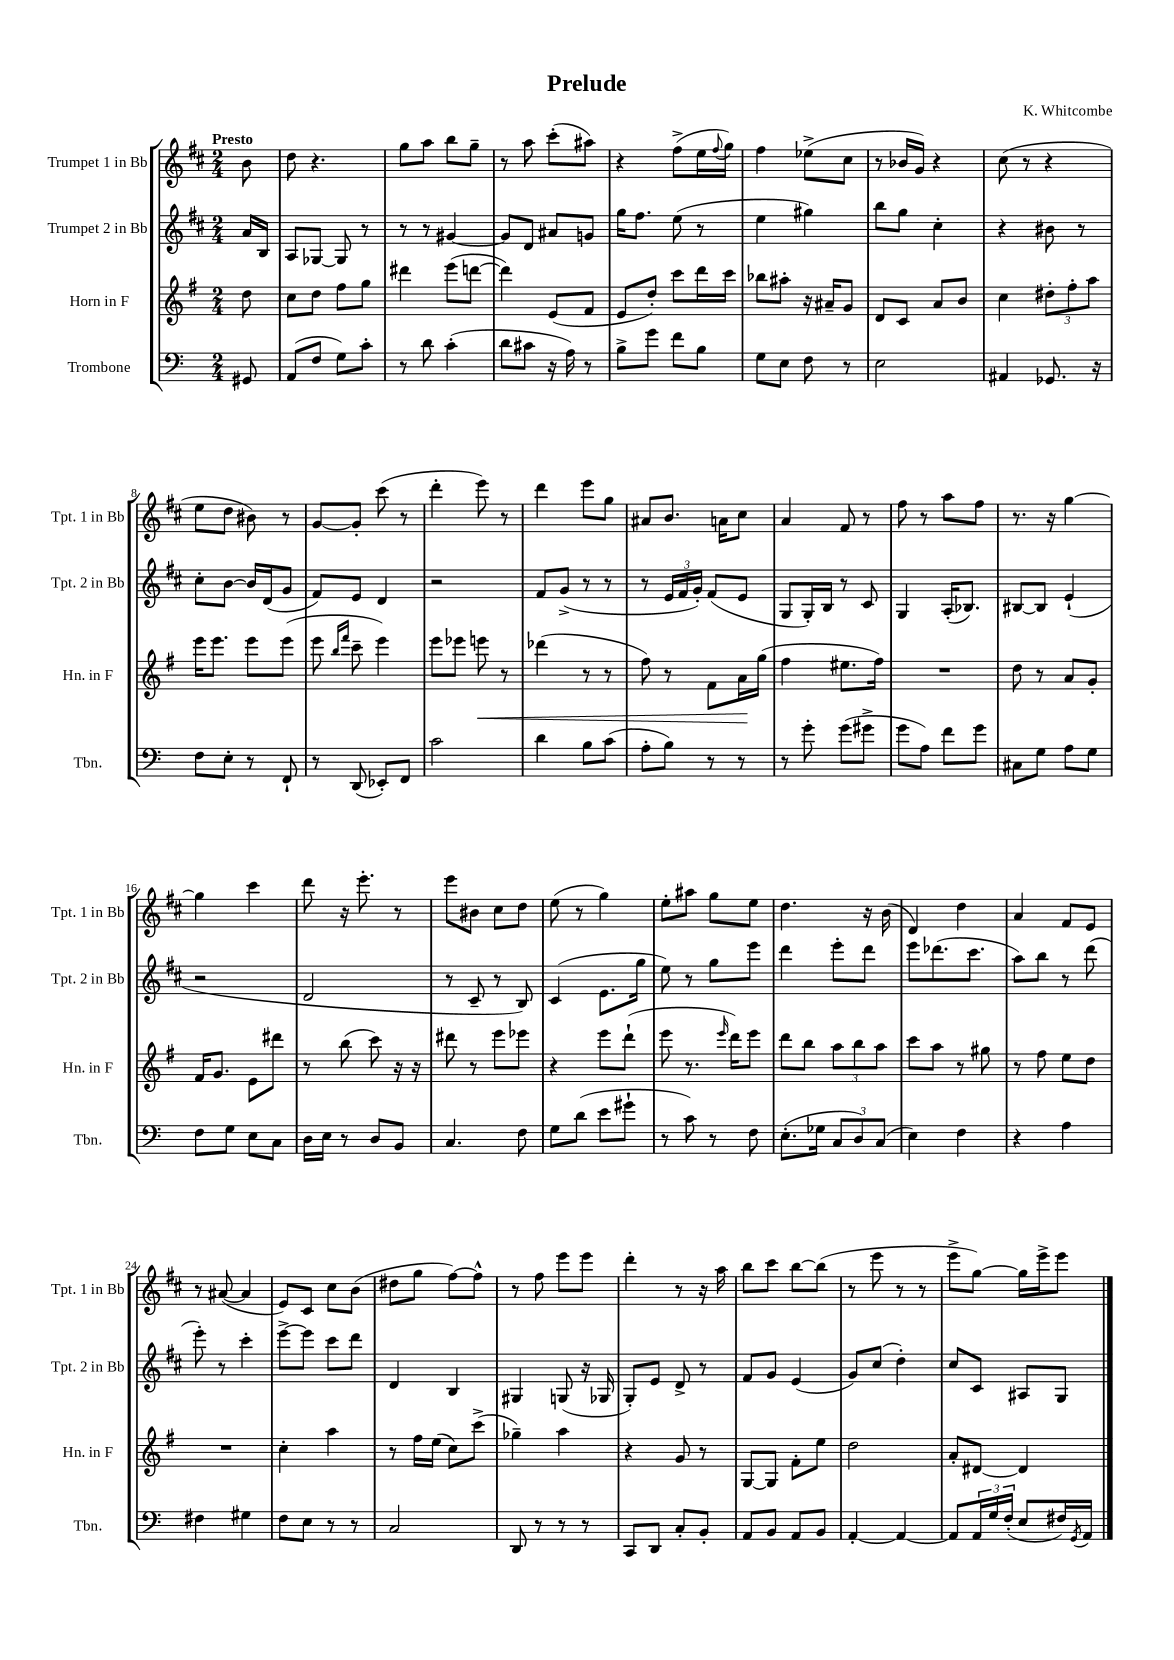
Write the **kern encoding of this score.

**kern	**kern	**dynam	**kern	**kern
*part4	*part3	*part3	*part2	*part1
*staff4	*staff3	*staff3	*staff2	*staff1
*I"Trombone	*I"Horn in F	*	*I"Trumpet 2 in Bb	*I"Trumpet 1 in Bb
*I'Tbn.	*I'Hn. in F	*	*I'Tpt. 2 in Bb	*I'Tpt. 1 in Bb
*clefF4	*clefG2	*	*clefG2	*clefG2
*k[]	*k[f#]	*	*k[f#c#]	*k[f#c#]
*M2/4	*M2/4	*	*M2/4	*M2/4
=	=	=	=	=
!	!	!	!	!LO:TX:a:B:t=Presto
8GG#X/	8dd\	.	16a/LL	8b\
.	.	.	16B/JJ	.
=1	=1	=1	=1	=1
(8AA/L	8cc\L	.	8A/L	8dd\
8F/J	8dd\J	.	[8G-X/J	4.r
8G\L)	8ff#\L	.	8G-/]	.
8c'\J	8gg\J	.	8r	.
=2	=2	=2	=2	=2
8r	4ddd#X\	.	8r	8gg\L
8d\	.	.	8r	8aa\J
(4c'\	(8eee\L	.	[4g#X/	8bb\L
.	[8dddn\J	.	.	8gg~\J
=3	=3	=3	=3	=3
8d\L	4ddd\])	.	8g#/L]	8r
8c#X\J	.	.	8d/J	8aa\
16r	(8e/L	.	8a#X/L	(8ccc#'\L
16A\)	.	.	.	.
8r	8f#/J	.	8gn/J	8aa#X\J)
=4	=4	=4	=4	=4
8B^\L	8e/L	.	16gg\KL	4r
.	.	.	8.ff#\J	.
8g\J	8dd'/J)	.	.	.
8f\L	8ccc\L	.	(8ee\	(8ff#^\L
8B\J	16ddd\L	.	8r	16ee\L
.	.	.	.	8qqff#/
.	16ccc\JJ	.	.	16gg\JJ)
=5	=5	=5	=5	=5
8G\L	8bb-X\L	.	4ee\	4ff#\
8E\J	8aa#X'\J	.	.	.
8F\	16r	.	4gg#X\)	(8ee-X^\L
.	16a#X~/KL	.	.	.
8r	8g/J	.	.	8cc#\J
=6	=6	=6	=6	=6
2E\	8d/L	.	8bb\L	8r
.	8c/J	.	8gg\J	16b-X/LL
.	.	.	.	16g/JJ)
.	8a/L	.	4cc#'\	4r
.	8b/J	.	.	.
=7	=7	=7	=7	=7
4AA#X/	4cc\	.	4r	(8cc#\
.	.	.	.	8r
8.GG-X/	12dd#X'\L	.	8b#X\	4r
.	12ff#'\	.	.	.
.	.	.	8r	.
.	12aa\J	.	.	.
16r	.	.	.	.
!!LO:LB:g=z
=8	=8	=8	=8	=8
8F\L	16eee\KL	.	8cc#'\L	8ee\L
.	8.eee\J	.	.	.
8E'\J	.	.	[8b\J	8dd\J
8r	8eee\L	.	16b/LL]	8b#X\)
.	.	.	(16d/J	.
8FF`/	(8eee\J	.	8g/J	8r
=9	=9	=9	=9	=9
8r	8eee\	.	8f#/L)	[8g/L
.	16qqbb/LL	.	.	.
.	16qqfff#/JJ	.	.	.
(8DD/	8ccc~\	.	8e/J	8g'/J]
8EE-X'/L)	4eee\)	.	4d/	(8ccc#\
8FF/J	.	.	.	8r
=10	=10	=10	=10	=10
2c\	8eee\L	.	2r	4ddd'\
.	8eee-X\J	.	.	.
!	!	!LO:HP:b	!	!
.	8eeen\	<	.	8eee\)
.	8r	.	.	8r
=11	=11	=11	=11	=11
4d\	(4ddd-X\	.	8f#/L	4ddd\
.	.	.	(8g^/J	.
8B\L	8r	.	8r	8eee\L
(8c\J	8r	.	8r	8gg\J
=12	=12	=12	=12	=12
8A'\L	8ff#\)	.	8r	8a#X/L
8B\J)	8r	.	24e/LL	8.b/J
.	.	.	24f#/	.
.	.	.	24g'/JJ)	.
8r	8f#\L	.	(8f#/L	.
.	.	.	.	16an\KL
8r	16a\L	.	8e/J	8cc#\J
.	(16gg\JJ	[	.	.
=13	=13	=13	=13	=13
8r	4ff#\	.	8G/L	4a/
8g'\	.	.	16G'/L)	.
.	.	.	16B/JJ	.
(8g\L	8.ee#X\L	.	8r	8f#/
8g#X^\J	.	.	8c#/	8r
.	16ff#\Jk)	.	.	.
=14	=14	=14	=14	=14
8g\L	2r	.	4G/	8ff#\
8A\J)	.	.	.	8r
8f\L	.	.	(16A'/KL	8aa\L
.	.	.	8.B-X/J)	.
8g\J	.	.	.	8ff#\J
=15	=15	=15	=15	=15
8C#X\L	8dd\	.	[8B#X/L	8.r
8G\J	8r	.	8B#/J]	.
.	.	.	.	16r
8A\L	8a/L	.	(4e`/	[4gg\
8G\J	8g'/J	.	.	.
!!LO:LB:g=z
=16	=16	=16	=16	=16
8F\L	16f#/KL	.	2r	4gg\]
.	8.g/J	.	.	.
8G\J	.	.	.	.
8E\L	8e\L	.	.	4ccc#\
8C\J	8ddd#X\J	.	.	.
=17	=17	=17	=17	=17
16D\LL	8r	.	2d/	8ddd\
16E\JJ	.	.	.	.
8r	(8bb\	.	.	16r
.	.	.	.	8.eee'\
8D/L	8ccc\)	.	.	.
8BB/J	16r	.	.	8r
.	16r	.	.	.
=18	=18	=18	=18	=18
4.C/	8ddd#X\	.	8r	8eee\L
.	8r	.	8c#~/	8b#X\J
.	8eee\L	.	8r	8cc#\L
8F\	8eee-X\J	.	8B/)	8dd\J
=19	=19	=19	=19	=19
8G\L	4r	.	(4c#/	(8ee\
(8d\J	.	.	.	8r
8e\L	8eee\L	.	8.e\L	4gg\)
8g#X`\J	(8ddd`\J	.	.	.
.	.	.	16gg\Jk	.
=20	=20	=20	=20	=20
8r	8eee\	.	8ee\)	8ee'\L
8c\)	8.r	.	8r	8aa#X\J
8r	.	.	8gg\L	8gg\L
.	16qqeee/	.	.	.
.	16ddd\KL)	.	.	.
8F\	8eee\J	.	8eee\J	8ee\J
=21	=21	=21	=21	=21
(8.E'\L	8ddd\L	.	4ddd\	4.dd\
.	8bb\J	.	.	.
16G-X\Jk	.	.	.	.
12C/L	12aa\L	.	8eee'\L	.
12D/)	12bb\	.	.	.
.	.	.	8ddd\J	16r
(12C/J	12aa\J	.	.	.
.	.	.	.	(16b\
=22	=22	=22	=22	=22
4E\)	8ccc\L	.	8eee\L	4d/)
.	8aa\J	.	(8.ddd-X\	.
4F\	8r	.	.	4dd\
.	.	.	8.ccc#\J	.
.	8gg#X\	.	.	.
=23	=23	=23	=23	=23
4r	8r	.	8aa\L)	4a/
.	8ff#\	.	8bb\J	.
4A\	8ee\L	.	8r	8f#/L
.	8dd\J	.	(8ddd\	8e/J
!!LO:LB:g=z
=24	=24	=24	=24	=24
4F#X\	2r	.	8eee'\)	8r
.	.	.	8r	([8a#X/
4G#X\	.	.	4ccc#'\	4a#/]
=25	=25	=25	=25	=25
8F\L	4cc'\	.	[8eee^\L	8e/L)
8E\J	.	.	8eee\J]	8c#/J
8r	4aa\	.	8ccc#\L	8cc#\L
8r	.	.	8ddd\J	(8b\J
=26	=26	=26	=26	=26
2C/	8r	.	4d/	8dd#X\L
.	16ff#\LL	.	.	8gg\J
.	(16ee\JJ	.	.	.
.	8cc\L)	.	4B/	[8ff#\L)
.	(8ccc^\J	.	.	8ff#^^\J]
=27	=27	=27	=27	=27
8DD/	4gg-X~\)	.	4G#X/	8r
8r	.	.	.	8ff#\
8r	4aa\	.	(8Gn/	8eee\L
8r	.	.	16r	8eee\J
.	.	.	16G-X/	.
=28	=28	=28	=28	=28
8CC/L	4r	.	8G'/L)	4ddd'\
8DD/J	.	.	8e/J	.
8C'/L	8g/	.	8d^/	8r
8BB'/J	8r	.	8r	16r
.	.	.	.	16aa\
=29	=29	=29	=29	=29
8AA/L	[8G/L	.	8f#/L	8bb\L
8BB/J	8G/J]	.	8g/J	8ccc#\J
8AA/L	8f#'\L	.	(4e/	[8bb\L
8BB/J	8ee\J	.	.	(8bb\J]
=30	=30	=30	=30	=30
[4AA'/	2dd\	.	8g/L)	8r
.	.	.	(8cc#/J	8eee\
4AA/_	.	.	4dd'\)	8r
.	.	.	.	8r
=31	=31	=31	=31	=31
8AA/L]	8a'/L	.	8cc#/L	8eee^\L
24AA/L	[8d#X/J	.	8c#/J	[8gg\J)
24G/	.	.	.	.
(24F'/JJ	.	.	.	.
8E/L	4d#/]	.	8A#X/L	16gg\LL]
.	.	.	.	16eee^\J
16F#X/L)	.	.	8G/J	8eee\J
8qGG/	.	.	.	.
16AA/JJ	.	.	.	.
==	==	==	==	==
*-	*-	*-	*-	*-
